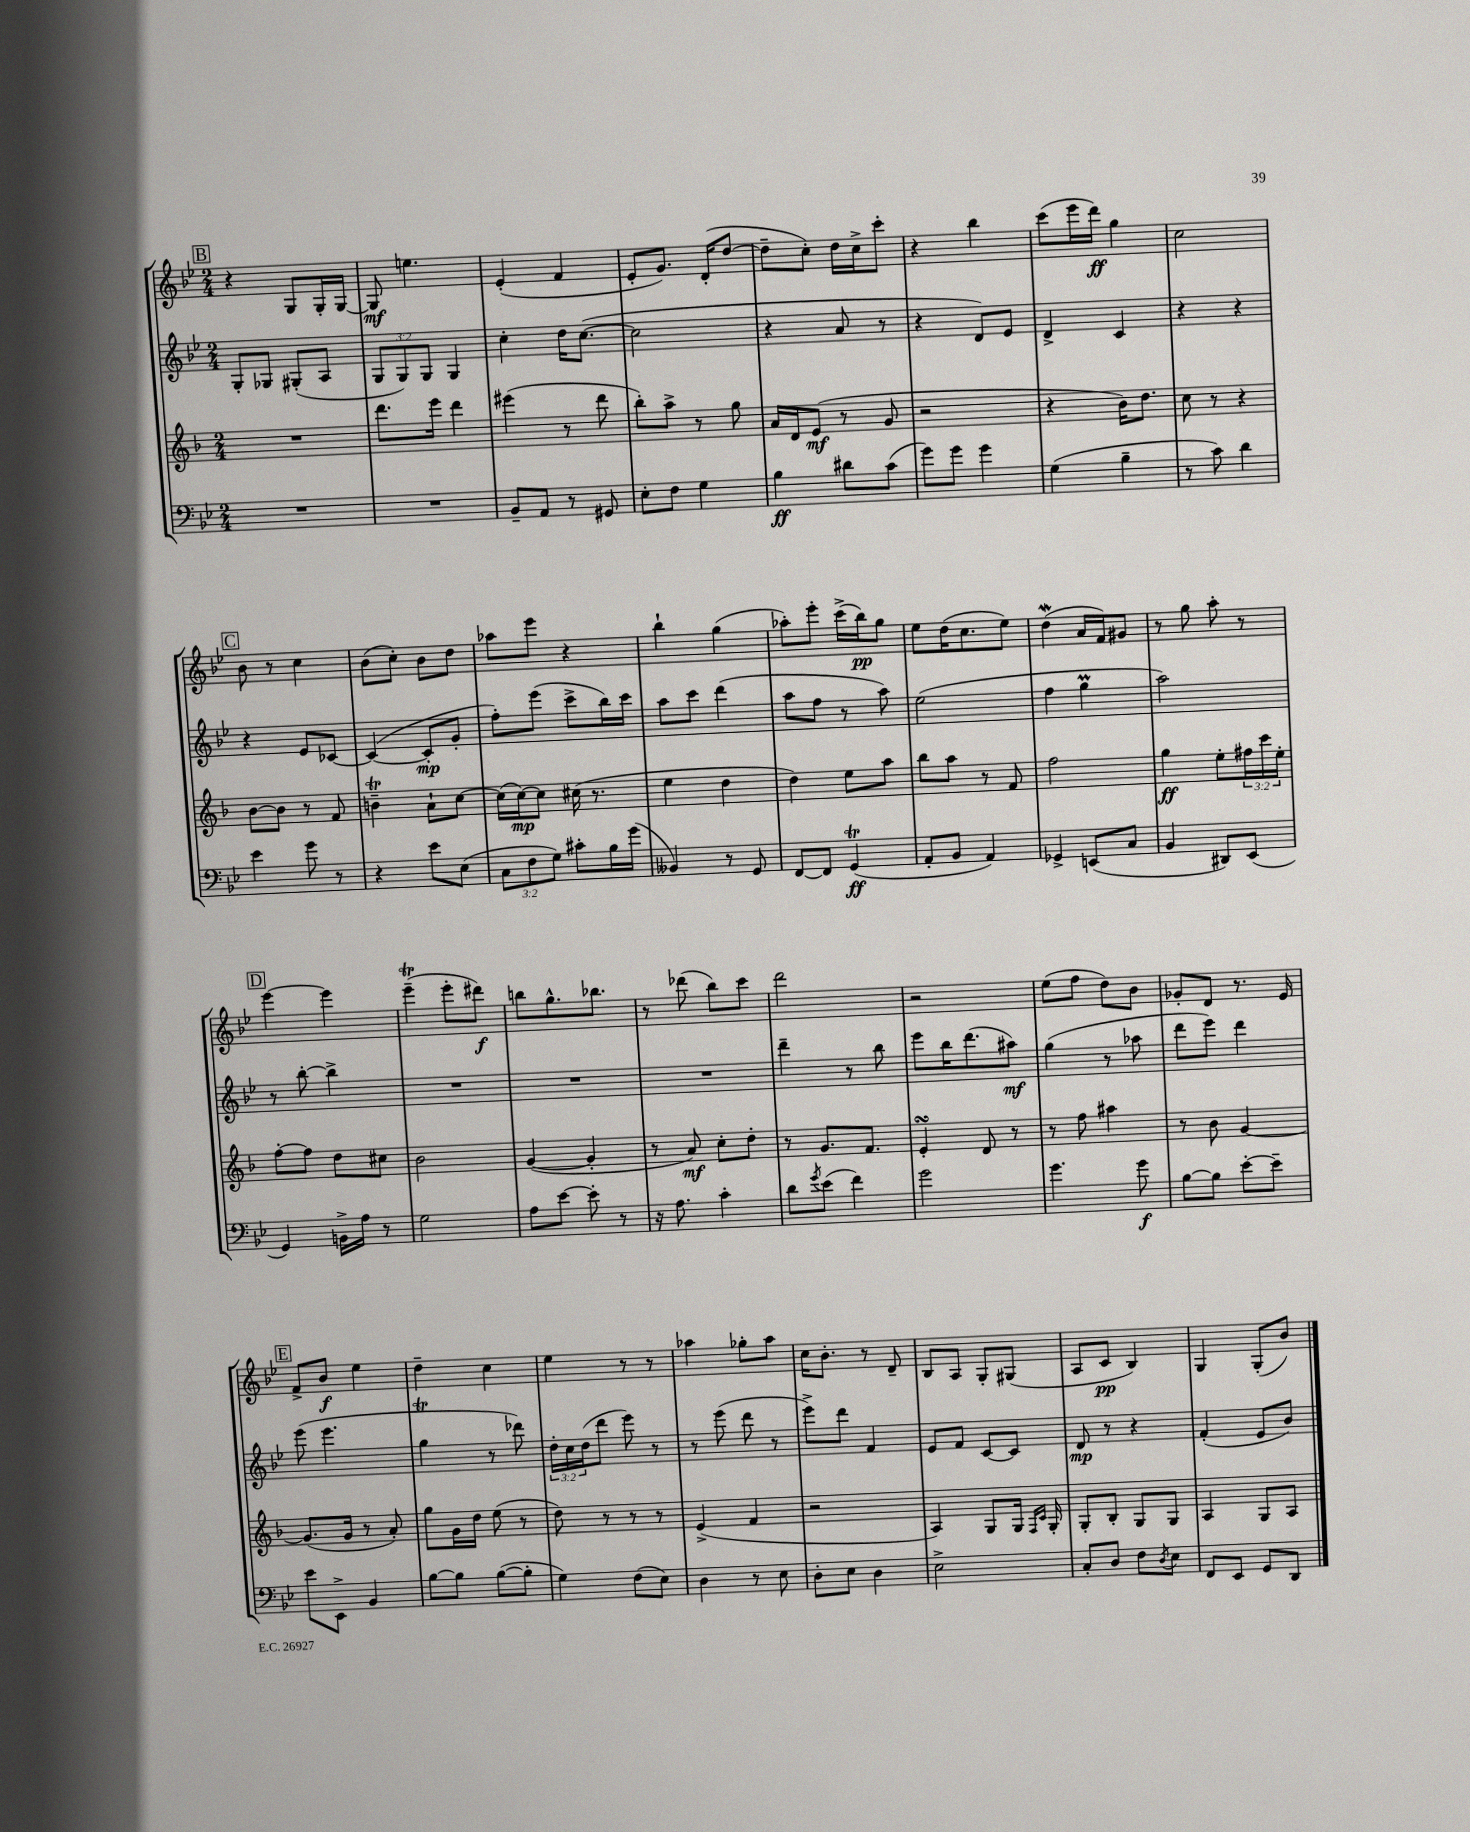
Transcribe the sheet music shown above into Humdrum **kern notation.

**kern	**kern	**kern	**kern
*staff4	*staff3	*staff2	*staff1
*clefF4	*clefG2	*clefG2	*clefG2
*k[b-e-]	*k[b-]	*k[b-e-]	*k[b-e-]
*M2/4	*M2/4	*M2/4	*M2/4
2r	2r	8G'/L	4r
.	.	8G-/J	.
.	.	(8G#'/L	8G/L
.	.	8A/J	16G'/L
.	.	.	[16G/JJ
=	=	=	=
2r	8.ddd\L	12G/L	8G/]
.	.	12G/)	.
.	.	.	4.ee\
.	.	12G/J	.
.	16eee\Jk	.	.
.	4ddd\	4G/	.
=	=	=	=
8BB-~/L	(4eee#\	4cc'\	(4e-'/
8AA/J	.	.	.
8r	8r	16dd\LK	4f/
.	.	([8.cc\J	.
8GG#/	8ddd\	.	.
=	=	=	=
8E-'\L	8bb-'\L)	2cc\]	8e-'/L
8F\J	8aa^\J	.	8.g/J)
4G\	8r	.	.
.	.	.	(16d'/LK
.	8gg\	.	[8dd/J
=	=	=	=
4B-\	16a/LL	4r	8dd~\]L
.	16d/J	.	.
.	(8e/J	.	8cc'\J)
8d#\L	8r	8a/	16dd\LL
.	.	.	16cc^\J
(8c\J	8g/	8r	8ccc'\J
=	=	=	=
8g\L)	2r	4r	4r
8g\J	.	.	.
4g\	.	8d/L)	4bb-\
.	.	8e-/J	.
=	=	=	=
(4G\	4r	4d^/	(8ccc\L
.	.	.	16eee-\L
.	.	.	16ddd\JJ)
4B-~\	16b-\LK)	4c/	4gg\
.	8.dd\J	.	.
=	=	=	=
8r	8cc\	4r	2cc\
8c\)	8r	.	.
4d\	4r	4r	.
=	=	=	=
4e-\	[8b-\L	4r	8b-\
.	8b-\]J	.	8r
8g\	8r	8e-/L	4cc\
8r	8f/	[8c-/J	.
=	=	=	=
4r	4b~\	(4c-/_	(8b-\L
.	.	.	8cc'\J)
8e-\L	8a`\L	8c-'/]L	8b-\L
(8E-\J	[8cc\J	8g'/J	8dd\J
=	=	=	=
12C\L	(16cc\]LL	8ff'\L)	8aa-\L
.	[16cc\J)	.	.
12F\	.	.	.
.	8cc\]J	(8eee-\J	8eee-\J
12G\J)	.	.	.
8c#'\L	(16cc#\	8ccc^\L	4r
.	8.r	.	.
16B-\L	.	16bb-\L)	.
(16g\JJ	.	16ccc\JJ	.
=	=	=	=
4BB--/)	4ee\	8aa\L	4bb-`\
.	.	8ccc\J	.
8r	4dd\	(4ddd\	(4gg\
8GG/	.	.	.
=	=	=	=
[8FF/L	4dd\)	8aa\L	8aa-'\L)
8FF/]J	.	8ff\J	8eee-'\J
(4GG/	8ee\L	8r	(16ccc^\LL
.	.	.	16bb-\J)
.	8aa\J	8aa\)	8gg\J
=	=	=	=
8AA'/L	8bb-\L	(2ee-\	8ee-\L
8BB-/J	8aa\J	.	(16dd\K
.	.	.	8.cc\
4AA/)	8r	.	.
.	8f/	.	8ee-\J)
=	=	=	=
4GG-^/	2ff\	4ff\	(4dd\
(8EE/L	.	4gg\	16a/LL
.	.	.	16f/J)
8C/J	.	.	8g#/J
=	=	=	=
4BB-/	4gg\	2aa\)	8r
.	.	.	8gg\
8DD#/L)	8ee'\L	.	8aa'\
(8EE-/J	24ff#\L	.	8r
.	24ccc\	.	.
.	24ee'\JJ	.	.
=	=	=	=
4GG/)	[8ff'\L	8r	[4eee-\
.	8ff\]J	[8bb-'\	.
16BB^\LL	8dd\L	4bb-^\]	4eee-\]
16A\JJ	.	.	.
8r	8cc#\J	.	.
=	=	=	=
2G\	2b-\	2r	(4eee-~\
.	.	.	8eee-'\L
.	.	.	8ddd#\J)
=	=	=	=
8A\L	([4g/	2r	8bb\L
[8e-\J	.	.	8.gg^^\
8e-'\]	4g'/]	.	.
.	.	.	8.bb-\J
8r	.	.	.
=	=	=	=
16r	8r	2r	8r
8.A\	.	.	.
.	8a/)	.	(8ddd-\
4c'\	8cc'\L	.	8bb-\L)
.	8dd'\J	.	8ccc\J
=	=	=	=
8d\L	8r	4ddd~\	2ddd\
8qg/	.	.	.
(8e-\J	8.g/L	.	.
4f\)	.	8r	.
.	8.f/J	.	.
.	.	8bb-\	.
=	=	=	=
2g\	4e'/	8eee-\L	2r
.	.	16bb-\K	.
.	.	(8.ddd\	.
.	8d/	.	.
.	8r	8aa#\J)	.
=	=	=	=
4.g\	8r	(4gg\	(8ee-\L
.	8ff\	.	8ff\J
.	4aa#\	8r	8dd\L)
8g\	.	8aa-\	8b-\J
=	=	=	=
[8B-\L	8r	8ddd\L	8g-'/L
8B-\]J	8b-\	8eee-\J)	8d/J
[8e-'\L	[4g/	4ddd\	8.r
8e-~\]J	.	.	.
.	.	.	16e-/
=	=	=	=
8e-\L	(8.g/]L	(8eee-\	8f^/L
8EE-^\J	.	4.eee-\	8b-/J
.	16g/Jk	.	.
4BB-/	8r	.	4ee-\
.	8a'/)	.	.
=	=	=	=
[8B-\L	8gg\L	4gg\	4dd~\
8B-\]J	16g\L	.	.
.	16dd\JJ	.	.
([8B-\L	(8ee\	8r	4cc\
8B-'\]J	8r	8ddd-\)	.
=	=	=	=
4G\)	8dd\)	24dd'\LL	4ee-\
.	.	24cc\	.
.	.	(24dd\J	.
.	8r	8ddd\J	.
(8F\L	8r	8eee-\)	8r
8E-\J)	8r	8r	8r
=	=	=	=
4D\	(4e^/	8r	4aa-\
.	.	(8eee-\	.
8r	4f/	8ddd\	8gg-'\L
8E-\	.	8r	8aa-\J
=	=	=	=
8D'\L	2r	8eee-^\L)	16cc\LK
.	.	.	8.b-'\J
8E-\J	.	8ddd\J	.
4D\	.	4f/	8r
.	.	.	8d~/
=	=	=	=
2E-^\	4A/)	8e-/L	8B-/L
.	.	8f/J	8A/J
.	8G/L	[8c/L	8G'/L
.	16G/Jk	8c/]J	(8G#/J
.	16qqF/LL	.	.
.	16qqc/JJ	.	.
.	16G'/	.	.
=	=	=	=
8C'/L	8G'/L	8d/	8A/L
8D/J	8B-'/J	8r	8c/J
8F\L	8G/L	4r	4B-/)
8qD/	.	.	.
8E-\J	8G/J	.	.
=	=	=	=
8FF/L	4A/	(4f'/	4G/
8EE-/J	.	.	.
8GG/L	8G/L	8e-/L	(8G'/L
8DD/J	8A/J	8b-/J)	8b-/J)
==	==	==	==
*-	*-	*-	*-
